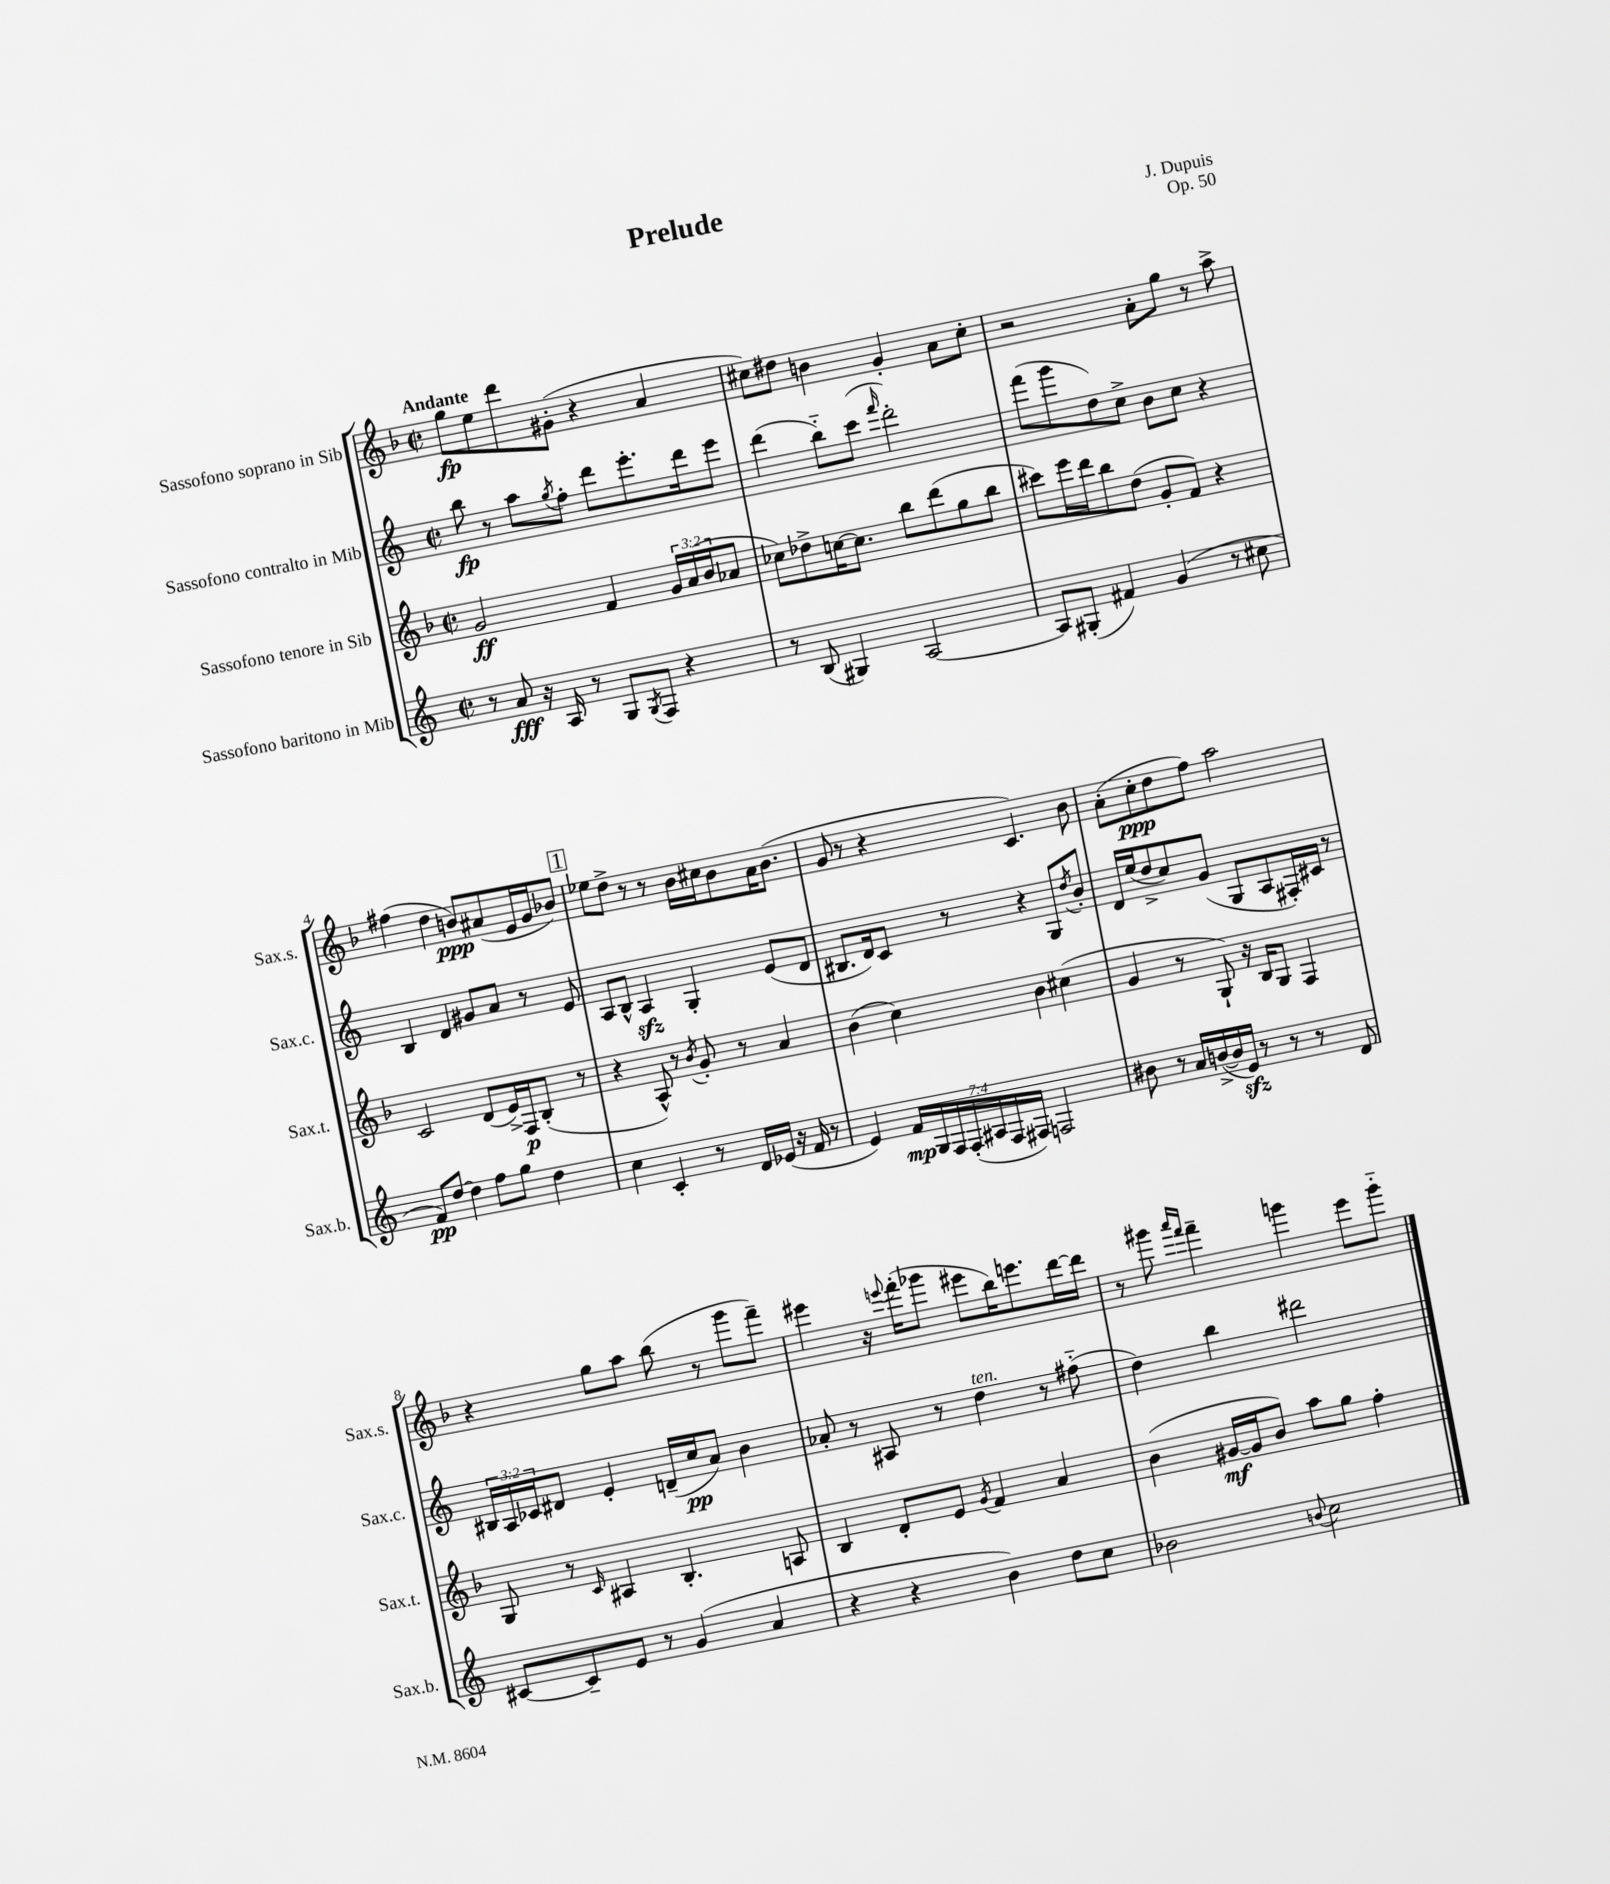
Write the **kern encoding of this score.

**kern	**kern	**kern	**kern
*staff4	*staff3	*staff2	*staff1
*clefG2	*clefG2	*clefG2	*clefG2
*k[]	*k[b-]	*k[]	*k[b-]
*M2/2	*M2/2	*M2/2	*M2/2
*met(c|)	*met(c|)	*met(c|)	*met(c|)
8r	2g	8bb	8gg
8a	.	8r	8ee
16r	.	8aa	8ddd
16A	.	.	.
.	.	8qgg	.
8r	.	8ff'	(8g#'
8G	4f	8ddd	4r
8qG	.	.	.
8F	.	8.eee'	.
4r	24g	.	4a
.	(24a	.	.
.	.	16ddd	.
.	24b-	.	.
.	8a-	8eee	.
=	=	=	=
8r	8cc-)	(4ddd	8cc#)
(8B	8dd-^	.	8dd#
4G#)	[16cc	8bb'~)	4b
.	8.cc]	.	.
.	.	(8ccc	.
.	.	16qqfff	.
[2A	8bb-	2ddd')	4g'
.	(8ddd	.	.
.	8gg	.	8a
.	8bb-	.	8cc#'
=	=	=	=
8A]	8ccc#)	(8fff	2r
(8G#'	16eee	8ggg	.
.	16ddd	.	.
4f#)	8bb-	8dd)	.
.	(8dd	8cc^	.
(4g	8g'	8b	8a'
.	8f)	8cc	8gg
8r	4r	4r	8r
8cc#	.	.	8aa^
=	=	=	=
8f)	2c	4B	(4ff#
[8dd	.	.	.
4dd]	.	4d	4dd
8ff	(8d	8g#	8b)
8gg	16e^)	8a	(8a#
.	16F	.	.
4dd	(8B-'	8r	16e
.	.	.	16g
.	8r	8e	8b-)
=	=	=	=
4cc	4r	8A	8ee-
.	.	8B^^	8dd^
4c'	8A^^)	4A	8r
.	8r	.	8r
.	8qb-	.	.
8r	8g'	4G'	16b-
.	.	.	16cc#
16d	8r	.	8b-
(16e-	.	.	.
16r	4a	(8e	16a
16f	.	.	(8.b-
8r	.	8d	.
=	=	=	=
4e)	(4b-	8.B#	8g
.	.	.	8r
.	.	16d)	.
28f	4cc)	8c	4r
28G	.	.	.
28F	.	.	.
(28F'	.	.	.
.	.	8r	.
28A#	.	.	.
28F	.	.	.
28F#)	.	.	.
2F	4b-	4r	4.c)
.	(4cc#	8G	.
.	.	8qdd	.
.	.	8b'	8b-
=	=	=	=
8b#	4g	16d	(8a'
.	.	(16ee	.
8r	.	8dd^	8cc'
16a	8r	8cc)	8dd
([16b^	.	.	.
16b]	8G`)	(8g	8ff)
16e)	.	.	.
8r	16r	8G	2aa
.	16B-	.	.
8r	8G	8A	.
8r	4F	16F#')	.
.	.	16c#	.
8d	.	8r	.
=	=	=	=
[8c#	8G	24B#	4r
.	.	24A	.
.	.	24c-	.
8c#~]	8r	8d#	.
.	16qqc	.	.
8e	4A#	4e'	8gg
8r	.	.	8aa
(4g	4.B-'	(16d~	(8bb-
.	.	16cc	.
.	.	8a)	8r
4a	.	4b	8ggg
.	8A	.	8fff~)
=	=	=	=
4r	4B-	8a-'	4eee#
.	.	8r	.
4r	8d'	8A#	16r
.	.	.	8qqeee
.	.	.	(16fff'
.	8e	8r	8ggg-
.	8qg	.	.
4b)	4f	4dd	8eee#
.	.	.	16bb-)
.	.	.	8.eee
8dd	4a	8r	.
8cc	.	(8ff#'~	[16ddd
.	.	.	16ddd]
=	=	=	=
2b-	(4b-	4dd)	8r
.	.	.	8ggg#
.	.	.	16qqaaa
.	.	.	16qqfff
.	[16g#	4bb	4fff~
.	16g#]	.	.
.	8b-)	.	.
8qqb	.	.	.
2cc	8aa	2ddd#	4ggg
.	8gg	.	.
.	4ff'	.	8eee
.	.	.	8ggg'~
==	==	==	==
*-	*-	*-	*-
